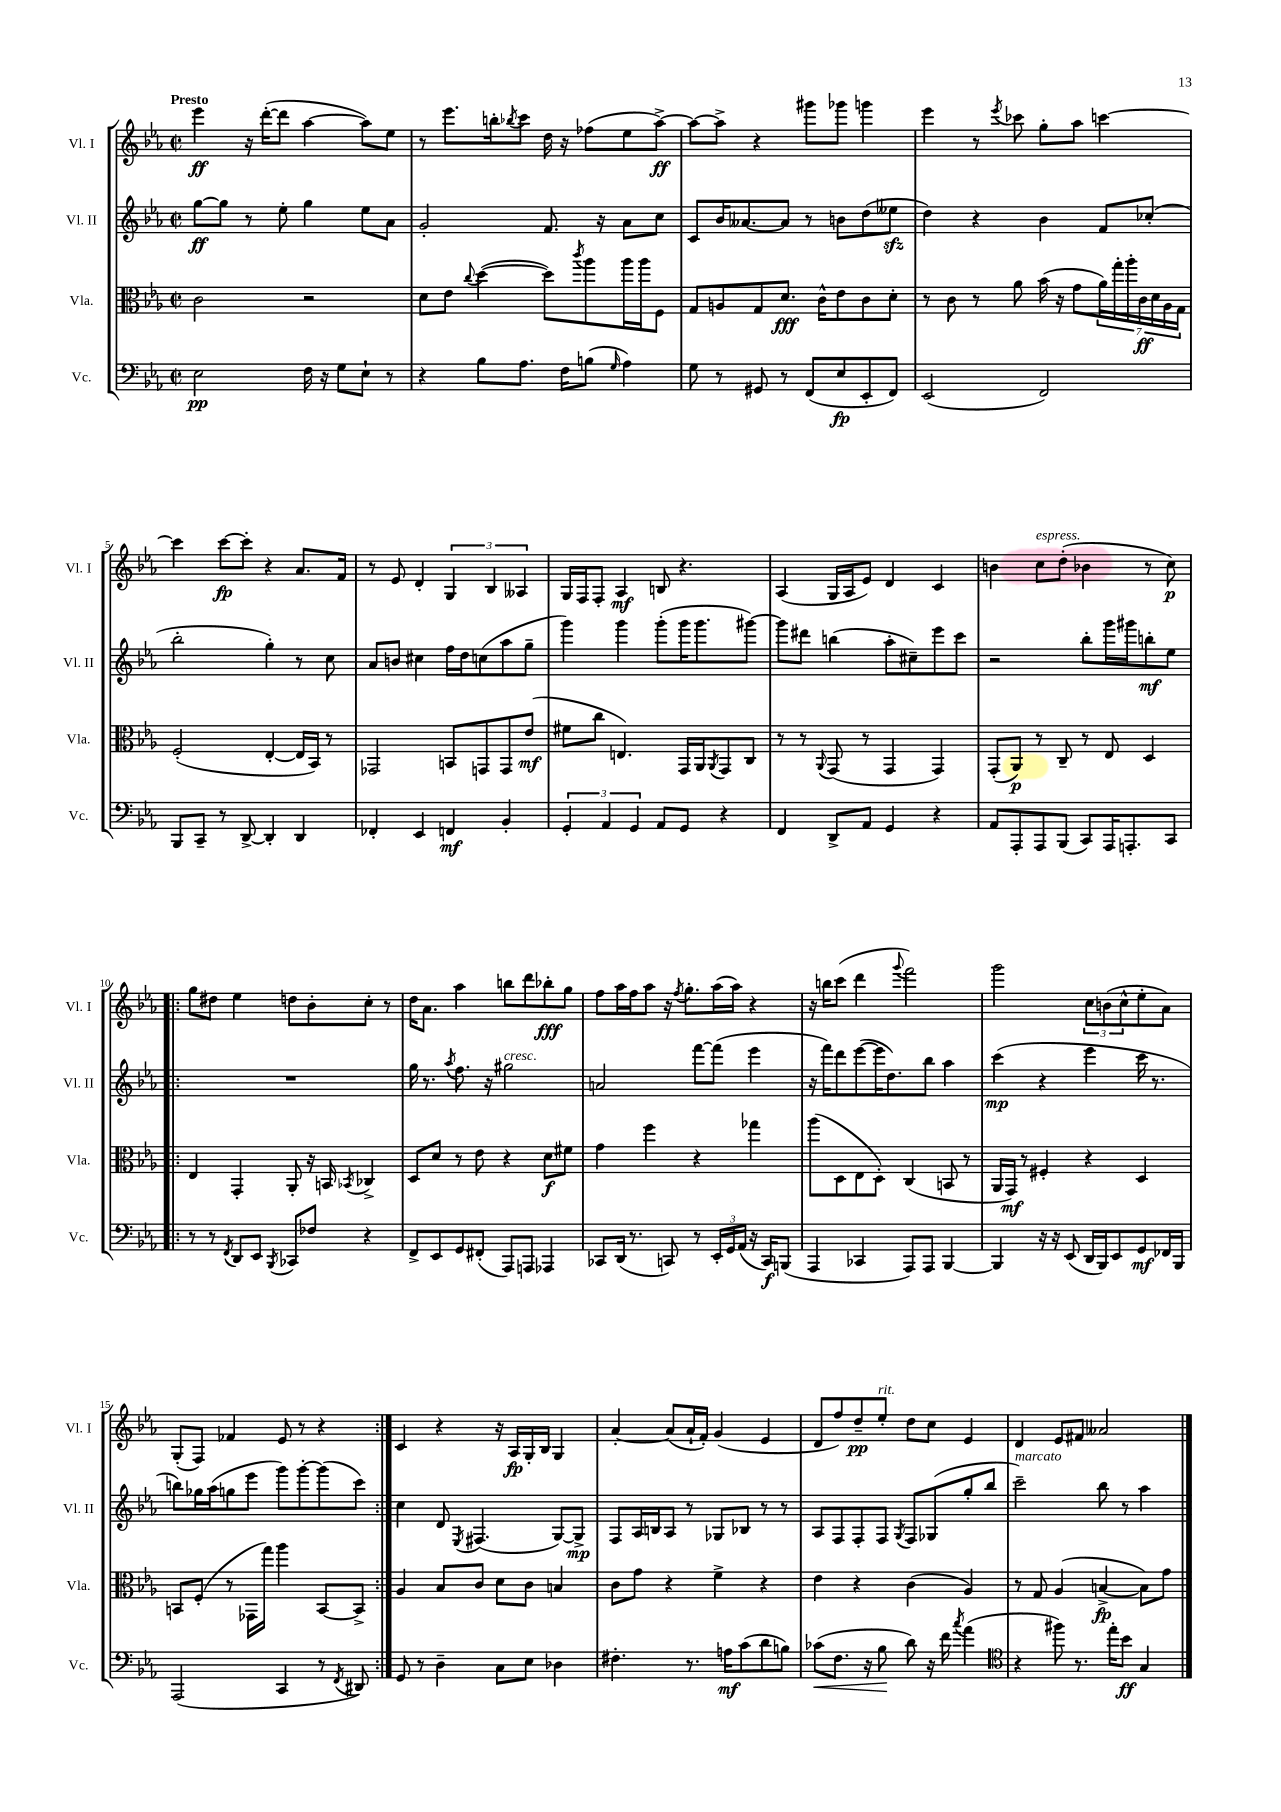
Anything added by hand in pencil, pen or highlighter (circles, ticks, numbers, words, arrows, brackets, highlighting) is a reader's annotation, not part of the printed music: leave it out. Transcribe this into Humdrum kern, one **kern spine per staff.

**kern	**dynam	**kern	**dynam	**kern	**dynam	**kern	**dynam
*part4	*part4	*part3	*part3	*part2	*part2	*part1	*part1
*staff4	*staff4	*staff3	*staff3	*staff2	*staff2	*staff1	*staff1
*I"Vc.	*	*I"Vla.	*	*I"Vl. II	*	*I"Vl. I	*
*I'Vc.	*	*I'Vla.	*	*I'Vl. II	*	*I'Vl. I	*
*clefF4	*	*clefC3	*	*clefG2	*	*clefG2	*
*k[b-e-a-]	*	*k[b-e-a-]	*	*k[b-e-a-]	*	*k[b-e-a-]	*
*M2/2	*	*M2/2	*	*M2/2	*	*M2/2	*
*met(c|)	*	*met(c|)	*	*met(c|)	*	*met(c|)	*
=1	=1	=1	=1	=1	=1	=1	=1
!	!	!	!	!	!	!LO:TX:a:B:t=Presto	!
2E-\	pp	2c\	.	[8gg\L	ff	4eee-\	ff
.	.	.	.	8gg\J]	.	.	.
.	.	.	.	8r	.	16r	.
.	.	.	.	.	.	([16ddd'\KL	.
.	.	.	.	8ee-'\	.	8ddd\J]	.
16F\	.	2r	.	4gg\	.	[4aa-\	.
16r	.	.	.	.	.	.	.
8G\L	.	.	.	.	.	.	.
8E-`\J	.	.	.	8ee-\L	.	8aa-\L])	.
8r	.	.	.	8a-\J	.	8ee-\J	.
=2	=2	=2	=2	=2	=2	=2	=2
4r	.	8d\L	.	2g'/	.	8r	.
.	.	8e-\J	.	.	.	8.eee-\L	.
.	.	8qqcc/	.	.	.	.	.
8B-\L	.	([4dd\	.	.	.	.	.
.	.	.	.	.	.	16bbn'\k	.
.	.	.	.	.	.	8qbb-X/	.
8.A-\J	.	.	.	.	.	8ccc\J	.
.	.	8dd\L])	.	8.f/	.	16dd\	.
16F\KL	.	.	.	.	.	16r	.
.	.	8qccc/	.	.	.	.	.
(8Bn\J	.	8aa-\	.	.	.	(8ff-X\L	.
.	.	.	.	16r	.	.	.
16qqG/	.	.	.	.	.	.	.
4A-\)	.	16aa-\L	.	8a-\L	.	8ee-\	.
.	.	16aa-\J	.	.	.	.	.
.	.	8F\J	.	8cc\J	.	[8aa-^\J)	ff
=3	=3	=3	=3	=3	=3	=3	=3
8G\	.	8G/L	.	8c/L	.	8aa-\L_	.
8r	.	8An/	.	16b-/K	.	8aa-^\J]	.
.	.	.	.	[8.a--X/	.	.	.
8GG#X/	.	8G/	.	.	.	4r	.
8r	.	8.d/J	fff	8a--/J]	.	.	.
(8FF/L	.	.	.	8r	.	8ggg#X\L	.
.	.	16c^^\KL	.	.	.	.	.
8E-/	fp	8e-\	.	8bn\L	.	8ggg-X\J	.
8EE-'/	.	8c\	.	(8dd\	.	4gggn\	.
8FF/J)	.	8d'\J	.	8ee--Xzz\J	.	.	.
=4	=4	=4	=4	=4	=4	=4	=4
(2EE-/	.	8r	.	4dd\)	.	4eee-\	.
.	.	8c\	.	.	.	.	.
.	.	8r	.	4r	.	8r	.
.	.	.	.	.	.	8qeee-/	.
.	.	8a-\	.	.	.	8ccc-X\	.
2FF/)	.	(16b-\	.	4b-\	.	8gg'\L	.
.	.	16r	.	.	.	.	.
.	.	8g\L	.	.	.	8aa-\J	.
.	.	28a-\L)	.	8f/L	.	[4cccn\	.
.	.	28gg'\	.	.	.	.	.
.	.	28aa-'\	.	.	.	.	.
.	.	28c\	ff	.	.	.	.
.	.	.	.	(8cc-X'/J	.	.	.
.	.	28d\	.	.	.	.	.
.	.	28A-\	.	.	.	.	.
.	.	28G\JJ	.	.	.	.	.
!!LO:LB:g=z
=5	=5	=5	=5	=5	=5	=5	=5
8BBB-/L	.	(2F'/	.	2bb-'\	.	4ccc\]	.
8CC~/J	.	.	.	.	.	.	.
8r	.	.	.	.	.	[8ccc\L	fp
[8DD^/	.	.	.	.	.	8ccc'\J]	.
4DD'/]	.	[4E-'/	.	4gg'\)	.	4r	.
4DD/	.	16E-/LL]	.	8r	.	8.a-/L	.
.	.	16BB-/JJ)	.	.	.	.	.
.	.	8r	.	8cc\	.	.	.
.	.	.	.	.	.	16f/Jk	.
=6	=6	=6	=6	=6	=6	=6	=6
4FF-X'/	.	2GG-X/	.	8a-/L	.	8r	.
.	.	.	.	8bn/J	.	8e-/	.
4EE-/	.	.	.	4cc#X\	.	4d'/	.
4FFn/	mf	8BBn/L	.	16ff\LL	.	6G/	.
.	.	.	.	16dd\J	.	.	.
.	.	8GGn/	.	(8ccn\	.	.	.
.	.	.	.	.	.	6B-/	.
4BB-'/	.	8GG/	.	8aa-\	.	.	.
.	.	.	.	.	.	6A--X/	.
.	.	(8e-/J	mf	8gg~\J	.	.	.
=7	=7	=7	=7	=7	=7	=7	=7
6GG'/	.	8f#X\L	.	4ggg\)	.	16G/LL	.
.	.	.	.	.	.	16F/J	.
.	.	8cc\J	.	.	.	8F'/J	.
6AA-/	.	.	.	.	.	.	.
.	.	4.En/)	.	4ggg\	.	4A-/	mf
6GG/	.	.	.	.	.	.	.
8AA-/L	.	.	.	(8ggg'\L	.	8Bn/	.
8GG/J	.	16GG/LL	.	16ggg\K	.	4.r	.
.	.	16AA-/J	.	8.ggg\	.	.	.
.	.	8qAA-/	.	.	.	.	.
4r	.	8GG/	.	.	.	.	.
.	.	8C/J	.	[8ggg#X\J)	.	.	.
=8	=8	=8	=8	=8	=8	=8	=8
4FF/	.	8r	.	8ggg#\L]	.	(4A-/	.
.	.	8r	.	8ddd#X\J	.	.	.
.	.	8qqAA-/	.	.	.	.	.
8DD^/L	.	(8GG/	.	(4bbn\	.	16G/LL	.
.	.	.	.	.	.	16A-/J	.
8AA-/J	.	8r	.	.	.	8e-/J)	.
4GG/	.	4GG/	.	8aa-'\L	.	4d/	.
.	.	.	.	8cc#X~\)	.	.	.
4r	.	4GG/)	.	8eee-\	.	4c/	.
.	.	.	.	8ccc\J	.	.	.
=9	=9	=9	=9	=9	=9	=9	=9
8AA-/L	.	(8GG'/L	.	2r	.	4bn\	.
8AAA-'/	.	8AA-/J)	p	.	.	.	.
!	!	!	!	!	!	!LO:TX:a:i:t=espress.	!
8AAA-/	.	8r	.	.	.	8cc\L	.
(8BBB-/J	.	8C~/	.	.	.	(8dd'\J	.
8CC/L)	.	8r	.	8bb-'\L	.	4b-X\	.
16AAA-/K	.	8E-/	.	16ggg\L	.	.	.
8.AAAn'/	.	.	.	16ggg#X\J	.	.	.
.	.	4D/	.	8bbn'\	mf	8r	.
8CC/J	.	.	.	8ee-\J	.	8cc\)	p
!!LO:LB:g=z
=10!|:	=10!|:	=10!|:	=10!|:	=10!|:	=10!|:	=10!|:	=10!|:
8r	.	4E-/	.	1r	.	8gg\L	.
8r	.	.	.	.	.	8dd#X\J	.
8qFF/	.	.	.	.	.	.	.
8DD/L	.	4GG'/	.	.	.	4ee-\	.
8EE-/J	.	.	.	.	.	.	.
8qBBB-/	.	.	.	.	.	.	.
8CC-X/L	.	8AA-'/	.	.	.	8ddn\L	.
8F-X/J	.	16r	.	.	.	8b-'\	.
.	.	16BBn/	.	.	.	.	.
.	.	8qBB-X/	.	.	.	.	.
4r	.	4C-X^/	.	.	.	8cc'\J	.
.	.	.	.	.	.	8r	.
=11	=11	=11	=11	=11	=11	=11	=11
8FF^/L	.	8D/L	.	16gg\	.	16dd\KL	.
.	.	.	.	8.r	.	8.a-\J	.
8EE-/	.	8d/J	.	.	.	.	.
.	.	.	.	8qaa-/	.	.	.
8GG/	.	8r	.	8.ff\	.	4aa-\	.
(8FF#X'/J	.	8e-\	.	.	.	.	.
.	.	.	.	16r	.	.	.
!	!	!	!	!LO:TX:a:i:t=cresc.	!	!	!
8AAA-/L)	.	4r	.	2gg#X\	.	8bbn\L	.
8AAAn/J	.	.	.	.	.	8ddd\	.
4AAA-X/	.	8d\L	f	.	.	8bb-X'\	fff
.	.	8f#X\J	.	.	.	8gg\J	.
=12	=12	=12	=12	=12	=12	=12	=12
8CC-X/L	.	4g\	.	2an/	.	8ff\L	.
(16DD/Jk	.	.	.	.	.	16aa-\L	.
8.r	.	.	.	.	.	16ff\J	.
.	.	4ff\	.	.	.	8aa-\J	.
8CCn/)	.	.	.	.	.	16r	.
.	.	.	.	.	.	8qff/	.
.	.	.	.	.	.	8.gg'\L	.
8r	.	4r	.	[8fff\L	.	.	.
24EE-'/LL	.	.	.	(8fff\J]	.	(16aa-\L	.
24GG/	.	.	.	.	.	.	.
.	.	.	.	.	.	16aa-\JJ)	.
(24AA-/JJ	.	.	.	.	.	.	.
16r	.	4gg-X\	.	4eee-\	.	4r	.
16CC/KL)	f	.	.	.	.	.	.
(8BBBn/J	.	.	.	.	.	.	.
=13	=13	=13	=13	=13	=13	=13	=13
4AAA-/	.	(8aa-\L	.	16r	.	16r	.
.	.	.	.	16fff\KL)	.	16bbn\KL	.
.	.	8D\	.	8ddd\	.	(8ccc\J	.
4CC-X/	.	8E-\	.	([8eee-\	.	4ddd\	.
.	.	8D'\J)	.	16eee-\K]	.	.	.
.	.	.	.	8.dd\)	.	.	.
.	.	.	.	.	.	8qqggg/	.
8AAA-/L)	.	(4C/	.	.	.	2fff\)	.
8AAA-/J	.	.	.	8bb-\J	.	.	.
[4BBB-/	.	8BBn/	.	4aa-\	.	.	.
.	.	8r	.	.	.	.	.
=14	=14	=14	=14	=14	=14	=14	=14
4BBB-/]	.	16AA-/LL	.	(4ccc\	mp	2ggg\	.
.	.	16GG/JJ)	mf	.	.	.	.
.	.	8r	.	.	.	.	.
16r	.	4F#X'/	.	4r	.	.	.
16r	.	.	.	.	.	.	.
(8EE-/	.	.	.	.	.	.	.
16DD/LL	.	4r	.	4eee-\	.	12cc\L	.
16BBB-/J)	.	.	.	.	.	.	.
.	.	.	.	.	.	(12bn\	.
8EE-/	.	.	.	.	.	.	.
.	.	.	.	.	.	12cc^^\	.
8GG/	mf	4D/	.	16ccc\	.	8ee-'\	.
.	.	.	.	8.r	.	.	.
16FF-X/L	.	.	.	.	.	8a-\J)	.
16BBB-/JJ	.	.	.	.	.	.	.
!!LO:LB:g=z
=15	=15	=15	=15	=15	=15	=15	=15
(2AAA-/	.	8BBn/L	.	8bbn\L)	.	(8G'/L	.
.	.	(8F'/J	.	16gg-X\L	.	8F/J)	.
.	.	.	.	(16aa-\J	.	.	.
.	.	8r	.	8ggn\	.	4f-X/	.
.	.	16GG-X\LL	.	8eee-\J	.	.	.
.	.	16gg\JJ)	.	.	.	.	.
4CC/	.	4aa-\	.	8ggg\L)	.	8e-/	.
.	.	.	.	[8ggg'\	.	8r	.
8r	.	[8BB/L	.	(8ggg\]	.	4r	.
8qFF/	.	.	.	.	.	.	.
8DD#X/)	.	8BB^/J]	.	8ccc\J)	.	.	.
=16:|!	=16:|!	=16:|!	=16:|!	=16:|!	=16:|!	=16:|!	=16:|!
8GG/	.	4A-/	.	4cc\	.	4c/	.
8r	.	.	.	.	.	.	.
4D~\	.	8B-/L	.	8d/	.	4r	.
.	.	.	.	8qE-/	.	.	.
.	.	8c/J	.	(4.F#X/	.	.	.
8C\L	.	8d\L	.	.	.	16r	.
.	.	.	.	.	.	16A-/LL	fp
8E-\J	.	8c\J	.	.	.	16G'/	.
.	.	.	.	.	.	16B-/JJ	.
4D-X\	.	4Bn/	.	[8G/L)	.	4G/	.
.	.	.	.	8G^/J]	mp	.	.
=17	=17	=17	=17	=17	=17	=17	=17
4.F#X'\	.	8c\L	.	8F/L	.	[4a-'/	.
.	.	8g\J	.	16A-/L	.	.	.
.	.	.	.	16Bn/J	.	.	.
.	.	4r	.	8A-/J	.	(8a-/L]	.
8.r	.	.	.	8r	.	16a-`/L	.
.	.	.	.	.	.	16f'/JJ)	.
.	.	4f^\	.	8G-X/L	.	(4g/	.
16An\KL	mf	.	.	.	.	.	.
(8c\	.	.	.	8B-X/J	.	.	.
8d\	.	4r	.	8r	.	4e-/	.
8Bn\J)	.	.	.	8r	.	.	.
=18	=18	=18	=18	=18	=18	=18	=18
!	!LO:HP:b	!	!	!	!	!	!
(8c-X\L	<	4e-\	.	8A-/L	.	8d/L	.
8.F\J	.	.	.	8F/	.	8ff/)	.
.	.	4r	.	8F'/	.	8dd~/	pp
16r	.	.	.	.	.	.	.
!	!	!	!	!	!	!LO:TX:a:i:t=rit.	!
8B-\	.	.	.	8F/J	.	8ee-'/J	.
.	.	.	.	8qG/	.	.	.
8d\)	[	(4c\	.	8F/L	.	8dd\L	.
16r	.	.	.	(8G-X/	.	8cc\J	.
16f\	.	.	.	.	.	.	.
8qcc/	.	.	.	.	.	.	.
(4a-\	.	4A-/)	.	8gg'/	.	4e-/	.
.	.	.	.	8bb-/J	.	.	.
=19	=19	=19	=19	=19	=19	=19	=19
*clefC4	*	*	*	*	*	*	*
!	!	!	!	!LO:TX:a:i:t=marcato	!	!	!
4r	.	8r	.	2ccc~\)	.	4d/	.
.	.	8G/	.	.	.	.	.
8ff#X\)	.	(4A-/	.	.	.	8e-/L	.
8.r	.	.	.	.	.	8f#X/J	.
.	.	[4Bn^/	fp	8bb-\	.	2a--X/	.
16ee-'\KL	.	.	.	.	.	.	.
8b-\J	ff	.	.	8r	.	.	.
4G/	.	8B\L])	.	4aa-\	.	.	.
.	.	8g\J	.	.	.	.	.
==	==	==	==	==	==	==	==
*-	*-	*-	*-	*-	*-	*-	*-
